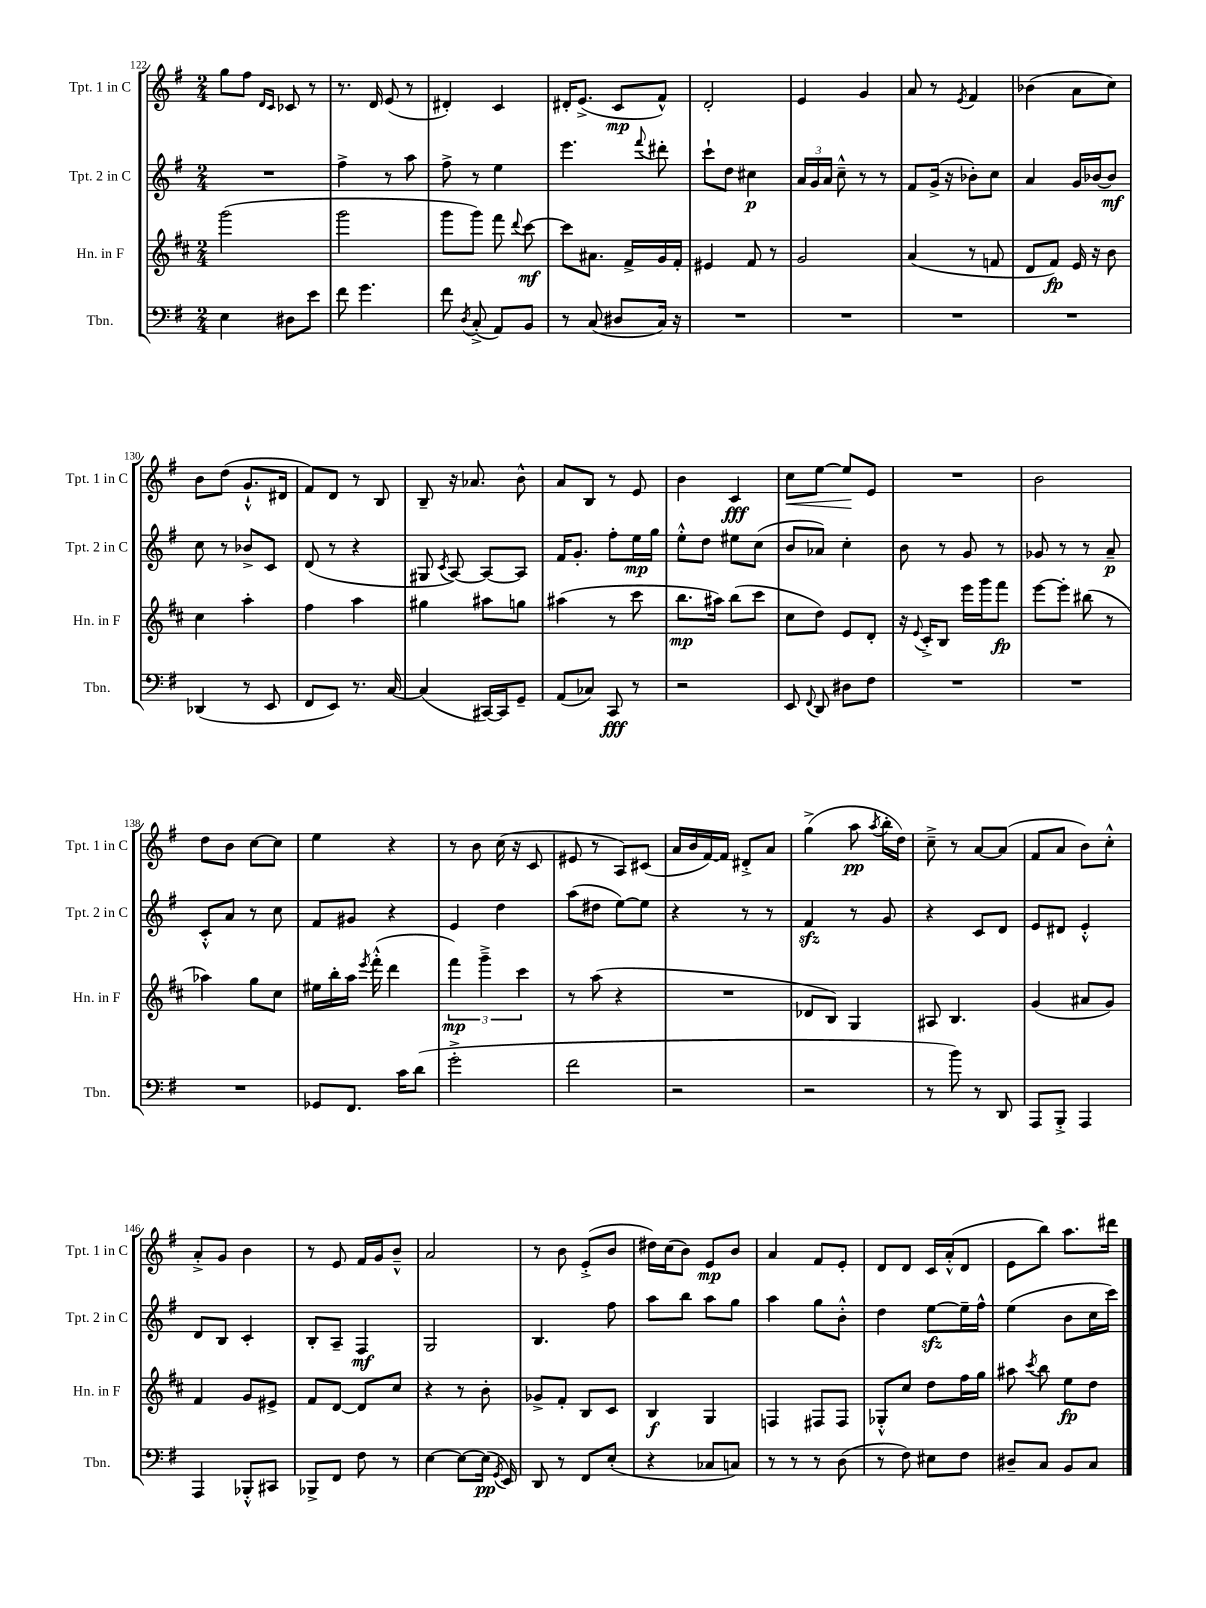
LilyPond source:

<<
\new StaffGroup <<
\new Staff = "s0" \with { instrumentName = "Tpt. 1 in C" shortInstrumentName = "Tpt. 1 in C" } {
    \clef treble \key g \major \numericTimeSignature \time 2/4
    \autoBeamOff g''8[ fis''8] \grace { d'16[ c'16] } ces'8 r8 |
    r8. d'16 e'8( r8 |
    dis'4-.) c'4 |
    dis'16[-. e'8.]->( c'8[\mp fis'8]-^) |
    d'2-. |
    e'4 g'4 |
    a'8 r8 \acciaccatura { e'8 } fis'4 |
    bes'4( a'8[ c''8]) |
    b'8[ d''8]( g'8.[-!-^ dis'16] |
    fis'8[) d'8] r8 b8 |
    b8-- r16 aes'8. b'8-^ |
    a'8[ b8] r8 e'8 |
    b'4 c'4\fff |
    c''8[\< e''8]~ e''8[\! e'8] |
    R2 |
    b'2 |
    d''8[ b'8] c''8[~ c''8] |
    e''4 r4 |
    r8 b'8 c''16( r16 c'8 |
    eis'8 r8 a8[) cis'8]( |
    a'16[ b'16 fis'16~) fis'16] dis'8[-.-> a'8] |
    g''4->( a''8\pp \acciaccatura { a''8 } b''16[-. d''16]) |
    c''8---> r8 a'8[~ a'8]( |
    fis'8[ a'8] b'8[) c''8]-.-^ |
    a'8[-.-> g'8] b'4 |
    r8 e'8 fis'16[ g'16 b'8]---^ |
    a'2 |
    r8 b'8 e'8[-.->( b'8] |
    dis''16[) c''16( b'8]) e'8[\mp b'8] |
    a'4 fis'8[ e'8]-. |
    d'8[ d'8] c'16[ a'16-.-^( d'8] |
    e'8[ b''8]) a''8.[ dis'''16] \bar "|." |
}
\new Staff = "s1" \with { instrumentName = "Tpt. 2 in C" shortInstrumentName = "Tpt. 2 in C" } {
    \clef treble \key g \major \numericTimeSignature \time 2/4
    \autoBeamOff R2 |
    fis''4-> r8 a''8 |
    fis''8-> r8 e''4 |
    e'''4. \appoggiatura { fis'''8 } dis'''8-. |
    c'''8[-! d''8] cis''4\p |
    \tuplet 3/2 { a'16[ g'16 a'16] } c''8---^ r8 r8 |
    fis'8[ g'16]->( r16 bes'8[-.) c''8] |
    a'4 g'16[ bes'16~ bes'8]\mf |
    c''8 r8 bes'8[-> c'8] |
    d'8( r8 r4 |
    gis8 \acciaccatura { c'8 } a8~) a8[~ a8] |
    fis'16[ g'8.]-. fis''8[-. e''16\mp g''16] |
    e''8[-.-^ d''8] eis''8[ c''8]( |
    b'8[ aes'8]) c''4-. |
    b'8 r8 g'8 r8 |
    ges'8 r8 r8 a'8--\p |
    c'8[-.-^ a'8] r8 c''8 |
    fis'8[ gis'8] r4 |
    e'4 d''4 |
    a''8[( dis''8] e''8[~) e''8] |
    r4 r8 r8 |
    fis'4\sfz r8 g'8 |
    r4 c'8[ d'8] |
    e'8[ dis'8] e'4-.-^ |
    d'8[ b8] c'4-. |
    b8[-. a8]-- fis4\mf |
    g2 |
    b4. fis''8 |
    a''8[ b''8] a''8[ g''8] |
    a''4 g''8[ b'8]-.-^ |
    d''4 e''8[~\sfz e''16-- fis''16]-^ |
    e''4( b'8[ c''16 c'''16]) \bar "|." |
}
\new Staff = "s2" \with { instrumentName = "Hn. in F" shortInstrumentName = "Hn. in F" } {
    \clef treble \key d \major \numericTimeSignature \time 2/4
    \autoBeamOff g'''2( |
    g'''2 |
    g'''8[ g'''8]) fis'''8 \appoggiatura { d'''8 } cis'''8~\mf |
    cis'''8[ ais'8.] fis'16[-> g'16 fis'16]-. |
    eis'4 fis'8 r8 |
    g'2 |
    a'4( r8 f'8 |
    d'8[ fis'8]\fp) e'16 r16 b'8 |
    cis''4 a''4-. |
    fis''4 a''4 |
    gis''4 ais''8[ g''8] |
    ais''4( r8 cis'''8 |
    b''8.[\mp ais''16]) b''8[( cis'''8] |
    cis''8[ d''8]) e'8[ d'8]-. |
    r16 \appoggiatura { e'8 } cis'16[-.-> b8] e'''16[ g'''16 fis'''8]\fp |
    e'''8[~ e'''8]-. bis''8( r8 |
    aes''4) g''8[ cis''8] |
    eis''16[ b''16-. a''16] \acciaccatura { e'''8 } fis'''16-.-^( d'''4 |
    \tuplet 3/2 { fis'''4\mp) g'''4---> cis'''4 } |
    r8 a''8( r4 |
    R2 |
    des'8[ b8]) g4 |
    ais8 b4. |
    g'4( ais'8[ g'8]) |
    fis'4 g'8[ eis'8]-> |
    fis'8[ d'8]~ d'8[ cis''8] |
    r4 r8 b'8-. |
    ges'8[-> fis'8]-. b8[ cis'8] |
    b4\f g4 |
    f4 fis8[ fis8] |
    ges8[-.-^ cis''8] d''8[ fis''16 g''16] |
    ais''8 \acciaccatura { cis'''8 } b''8 e''8[\fp d''8] \bar "|." |
}
\new Staff = "s3" \with { instrumentName = "Tbn." shortInstrumentName = "Tbn." } {
    \clef bass \key g \major \numericTimeSignature \time 2/4
    \autoBeamOff e4 dis8[ e'8] |
    fis'8 g'4. |
    fis'8 \acciaccatura { d8 } c8-.->( a,8[) b,8] |
    r8 c8( dis8[ c16]) r16 |
    R2 |
    R2 |
    R2 |
    R2 |
    des,4( r8 e,8 |
    fis,8[ e,8]) r8. c16~ |
    c4( cis,16[~) cis,16 g,8]-- |
    a,8[( ces8]) c,8\fff r8 |
    r2 |
    e,8 \appoggiatura { fis,8 } d,8 dis8[ fis8] |
    R2 |
    R2 |
    R2 |
    ges,8[ fis,8.] c'16[ d'8]( |
    g'2-.-> |
    fis'2 |
    r2 |
    r2 |
    r8 b'8) r8 d,8 |
    a,,8[ b,,8]-.-> a,,4 |
    a,,4 bes,,8[-.-^ cis,8] |
    bes,,8[-> fis,8] fis8 r8 |
    e4~ e8[~ e16]\pp( \acciaccatura { g,8 } e,16) |
    d,8 r8 fis,8[ e8]-.( |
    r4 ces8[ c8]) |
    r8 r8 r8 d8( |
    r8 fis8) eis8[ fis8] |
    dis8[-- c8] b,8[ c8] \bar "|." |
}
>>
>>
\layout { \context { \Score currentBarNumber = #122 } }
